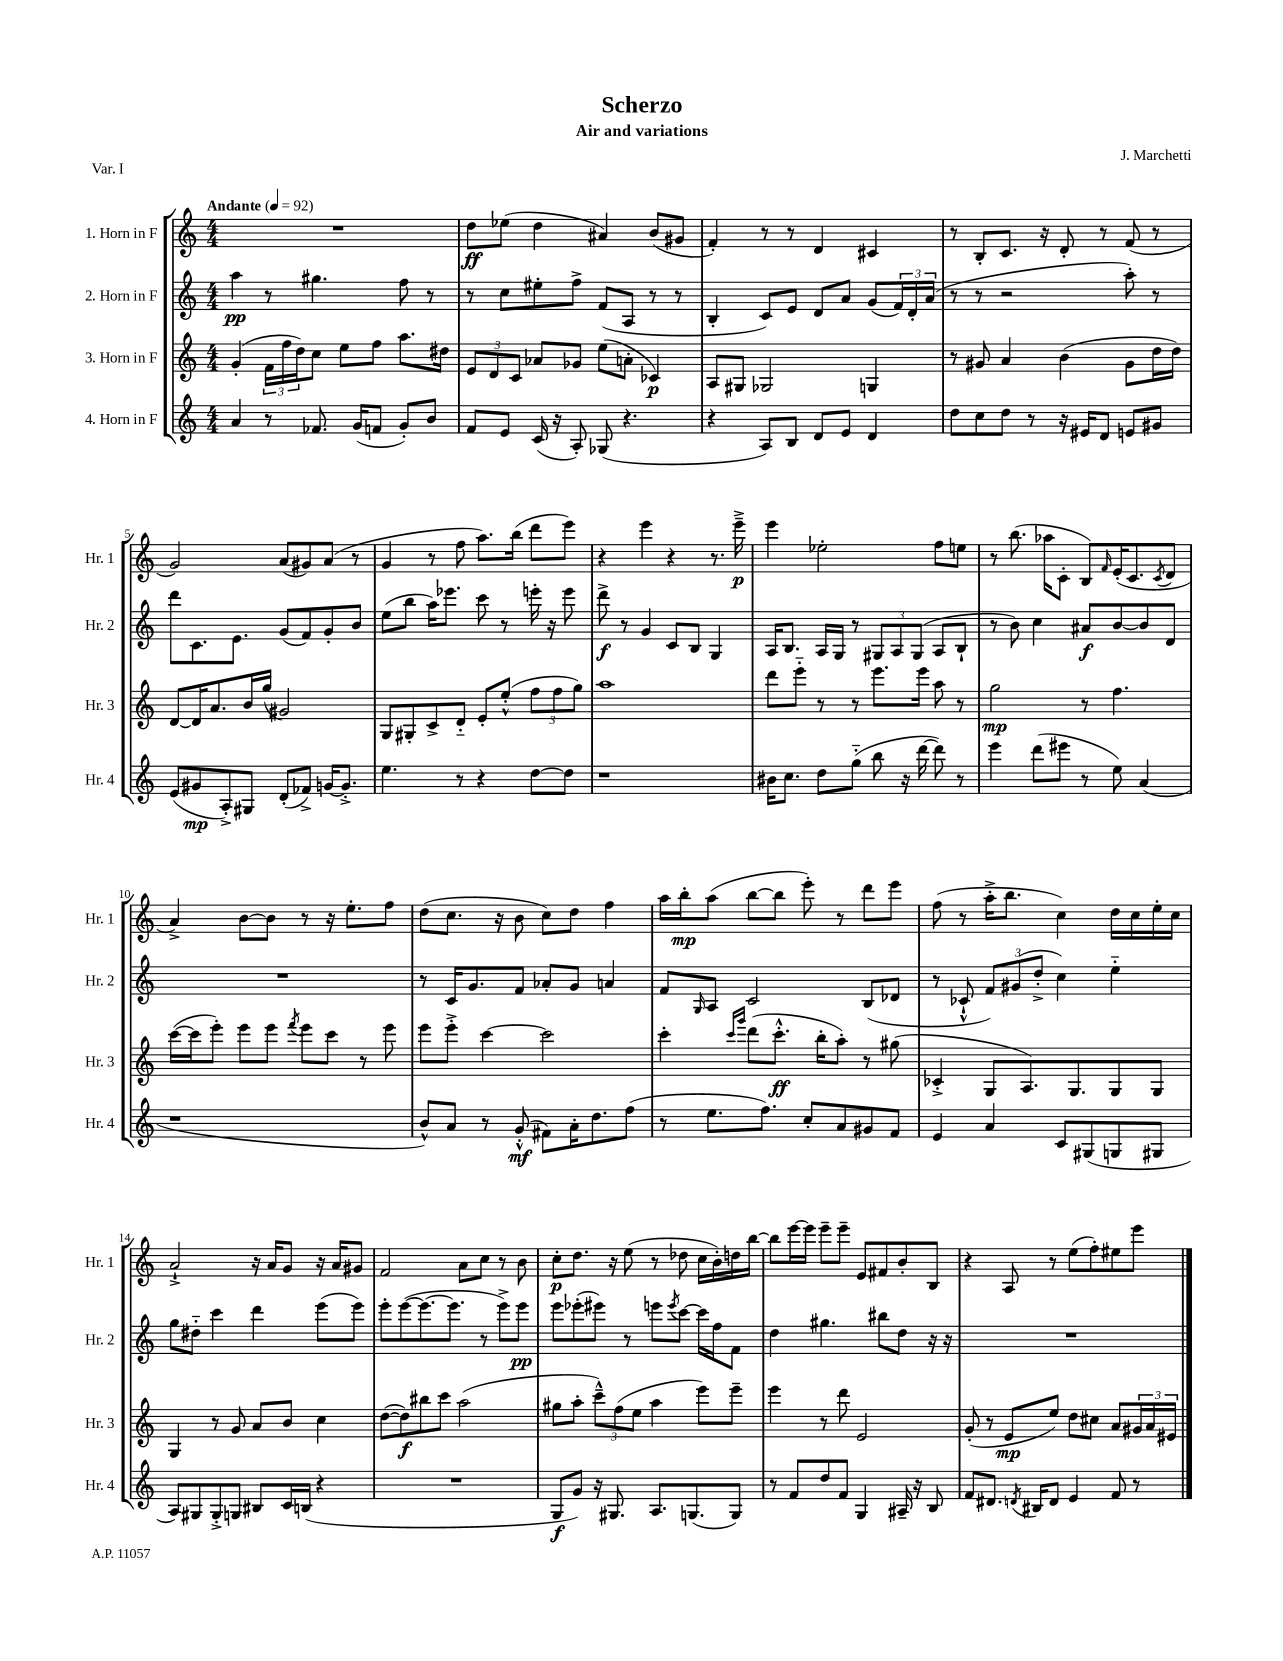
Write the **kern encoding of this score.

**kern	**kern	**kern	**kern
*staff4	*staff3	*staff2	*staff1
*clefG2	*clefG2	*clefG2	*clefG2
*k[]	*k[]	*k[]	*k[]
*M4/4	*M4/4	*M4/4	*M4/4
*MM92	*MM92	*MM92	*MM92
4a	(4g'	4aa	1r
8r	24f	8r	.
.	24ff	.	.
.	24dd)	.	.
8.f-	8cc	4.gg#	.
.	8ee	.	.
(16g	.	.	.
8f	8ff	.	.
8g')	8.aa	8ff	.
8b	.	8r	.
.	16dd#	.	.
=	=	=	=
8f	12e	8r	8dd
.	12d	.	.
8e	.	8cc	(8ee-
.	12c	.	.
(16c	8a-	8ee#'	4dd
16r	.	.	.
8A')	8g-	8ff^	.
(8G-	(8ee	(8f	4a#)
4.r	8a'	8A	.
.	4c-)	8r	(8b
.	.	8r	8g#
=	=	=	=
4r	8A	4B'	4f')
.	8G#	.	.
8A)	2G-	8c)	8r
8B	.	8e	8r
8d	.	8d	4d
8e	.	8a	.
4d	4G	(8g	4c#
.	.	24f)	.
.	.	24d'	.
.	.	(24a	.
=	=	=	=
8dd	8r	8r	8r
8cc	8g#	8r	8B'
8dd	4a	2r	8.c
8r	.	.	.
.	.	.	16r
16r	(4b	.	8d'
16e#	.	.	.
8d	.	.	8r
8e	8g#	8aa')	(8f
8g#	16dd	8r	8r
.	16dd)	.	.
=	=	=	=
(8e	[8d	8ddd	2g)
8g#	16d]	8.c	.
.	8.a	.	.
8A'^)	.	.	.
.	.	8.e	.
8G#	16b	.	.
.	(16gg	.	.
(8d'	2g#)	(8g	(8a
8f-^)	.	8f)	8g#)
[16g	.	8g'	(8a
8.g'^]	.	.	.
.	.	8b	8r
=	=	=	=
4.ee	8G	(8ee	4g
.	8G#'	8bb	.
.	8c^	16aa)	8r
.	.	8.eee-	.
8r	8d'~	.	8ff
4r	8e'	8ccc	8.aa)
.	(8ee'^^	8r	.
.	.	.	(16bb
[8dd	12ff	16eee'	8ddd
.	.	16r	.
.	12ff	.	.
8dd]	.	8eee	8eee)
.	12gg)	.	.
=	=	=	=
1r	1aa	8ddd^	4r
.	.	8r	.
.	.	4g	4eee
.	.	8c	4r
.	.	8B	.
.	.	4G	8.r
.	.	.	16eee~^
=	=	=	=
16b#	8ddd	16A	4eee
8.cc	.	8.B	.
.	8eee'~	.	.
8dd	8r	16A	2ee-'
.	.	16G	.
(8gg'~	8r	8r	.
8bb	8.eee	12G#	.
.	.	12A	.
16r	.	.	.
.	.	(12G#	.
[16ddd	16eee	.	.
8ddd])	8aa	8A	8ff
8r	8r	8B`	8ee
=	=	=	=
4eee	2gg	8r	8r
.	.	8b)	(8.bb
(8ddd	.	4cc	.
.	.	.	16aa-
8eee#	.	.	8c'
8r	8r	8a#	8B)
.	.	.	16qqf
8ee)	4.ff	[8b	(16e'
.	.	.	8.c
(4a	.	8b]	.
.	.	.	8qc
.	.	8d	8d
=	=	=	=
1r	([16ccc	1r	4a^)
.	16ccc]	.	.
.	8eee')	.	.
.	8eee	.	[8b
.	8eee	.	8b]
.	8qfff	.	.
.	8eee	.	8r
.	8ccc	.	16r
.	.	.	8.ee'
.	8r	.	.
.	8eee	.	8ff
=	=	=	=
8b^^)	8eee	8r	(8dd
8a	8eee'^	16c	8.cc
.	.	8.g	.
8r	[4ccc	.	.
.	.	.	16r
(8g'^^	.	8f	8b
8f#)	2ccc]	8a-'	8cc)
16a'	.	8g	8dd
8.dd	.	.	.
.	.	4a	4ff
(8ff	.	.	.
=	=	=	=
8r	4ccc'	8f	16aa
.	.	.	16bb'
.	.	16qqG	.
8.ee	.	8A	(8aa
.	16qqccc	.	.
.	16qqggg	.	.
.	(8ddd	2c	[8bb
8.ff)	.	.	.
.	8.ccc'^^	.	8bb]
8cc'	.	.	8eee')
.	16bb'	.	.
8a	8aa')	.	8r
8g#	8r	(8B	8ddd
8f	(8gg#	8d-	8eee
=	=	=	=
4e	4c-'^	8r	(8ff
.	.	8c-`^^	8r
4a	8G	12f)	16aa'^
.	.	.	8.bb
.	.	(12g#	.
.	8.A)	.	.
.	.	12dd'^	.
8c	.	4cc)	4cc)
.	8.G	.	.
(8G#	.	.	.
8G	8G	4ee'~	16dd
.	.	.	16cc
8G#	8G	.	16ee'
.	.	.	16cc
=	=	=	=
8A)	4G	8gg	2a`^
8G#	.	8dd#'~	.
8G#'^	8r	4ccc	.
8G	8g	.	.
8B#	8a	4ddd	16r
.	.	.	16a
16c	8b	.	8g
(16B	.	.	.
4r	4cc	(8eee	16r
.	.	.	16a
.	.	8eee)	8g#
=	=	=	=
1r	([8dd	8eee'	2f
.	8dd])	([8eee	.
.	8bb#	8.eee_	.
.	8ccc	.	.
.	.	8.eee]	.
.	(2aa	.	8a
.	.	8r	8cc
.	.	8eee^)	8r
.	.	8eee	8b
=	=	=	=
8G	8gg#	8eee	8cc'
8g)	8aa'	(8eee-'	8.dd
16r	12ccc~^^)	8eee#)	.
8.G#	.	.	16r
.	(12ff	.	.
.	.	8r	(8ee
.	12ee	.	.
8.A	4aa	8eee	8r
.	.	8qeee	.
.	.	[8ccc	8dd-
(8.G	.	.	.
.	8eee)	16ccc]	16cc
.	.	16ff	16b')
8G)	8eee~	8f	16dd
.	.	.	[16bb
=	=	=	=
8r	4eee	4dd	8bb]
8f	.	.	[16eee
.	.	.	16eee]
8dd	8r	4.gg#	8eee~
8f	8ddd	.	8eee~
4G	2e	.	8e
.	.	8bb#	8f#
16A#~	.	8dd	8b'
16r	.	.	.
8B	.	16r	8B
.	.	16r	.
=	=	=	=
8f	(8g'	1r	4r
8.d#	8r	.	.
.	8e	.	8A
8qd	.	.	.
16B#	.	.	.
8d	8ee)	.	8r
4e	8dd	.	(8ee
.	8cc#	.	8ff')
8f	8a	.	8ee#
8r	24g#	.	8eee
.	24a	.	.
.	24e#	.	.
==	==	==	==
*-	*-	*-	*-
